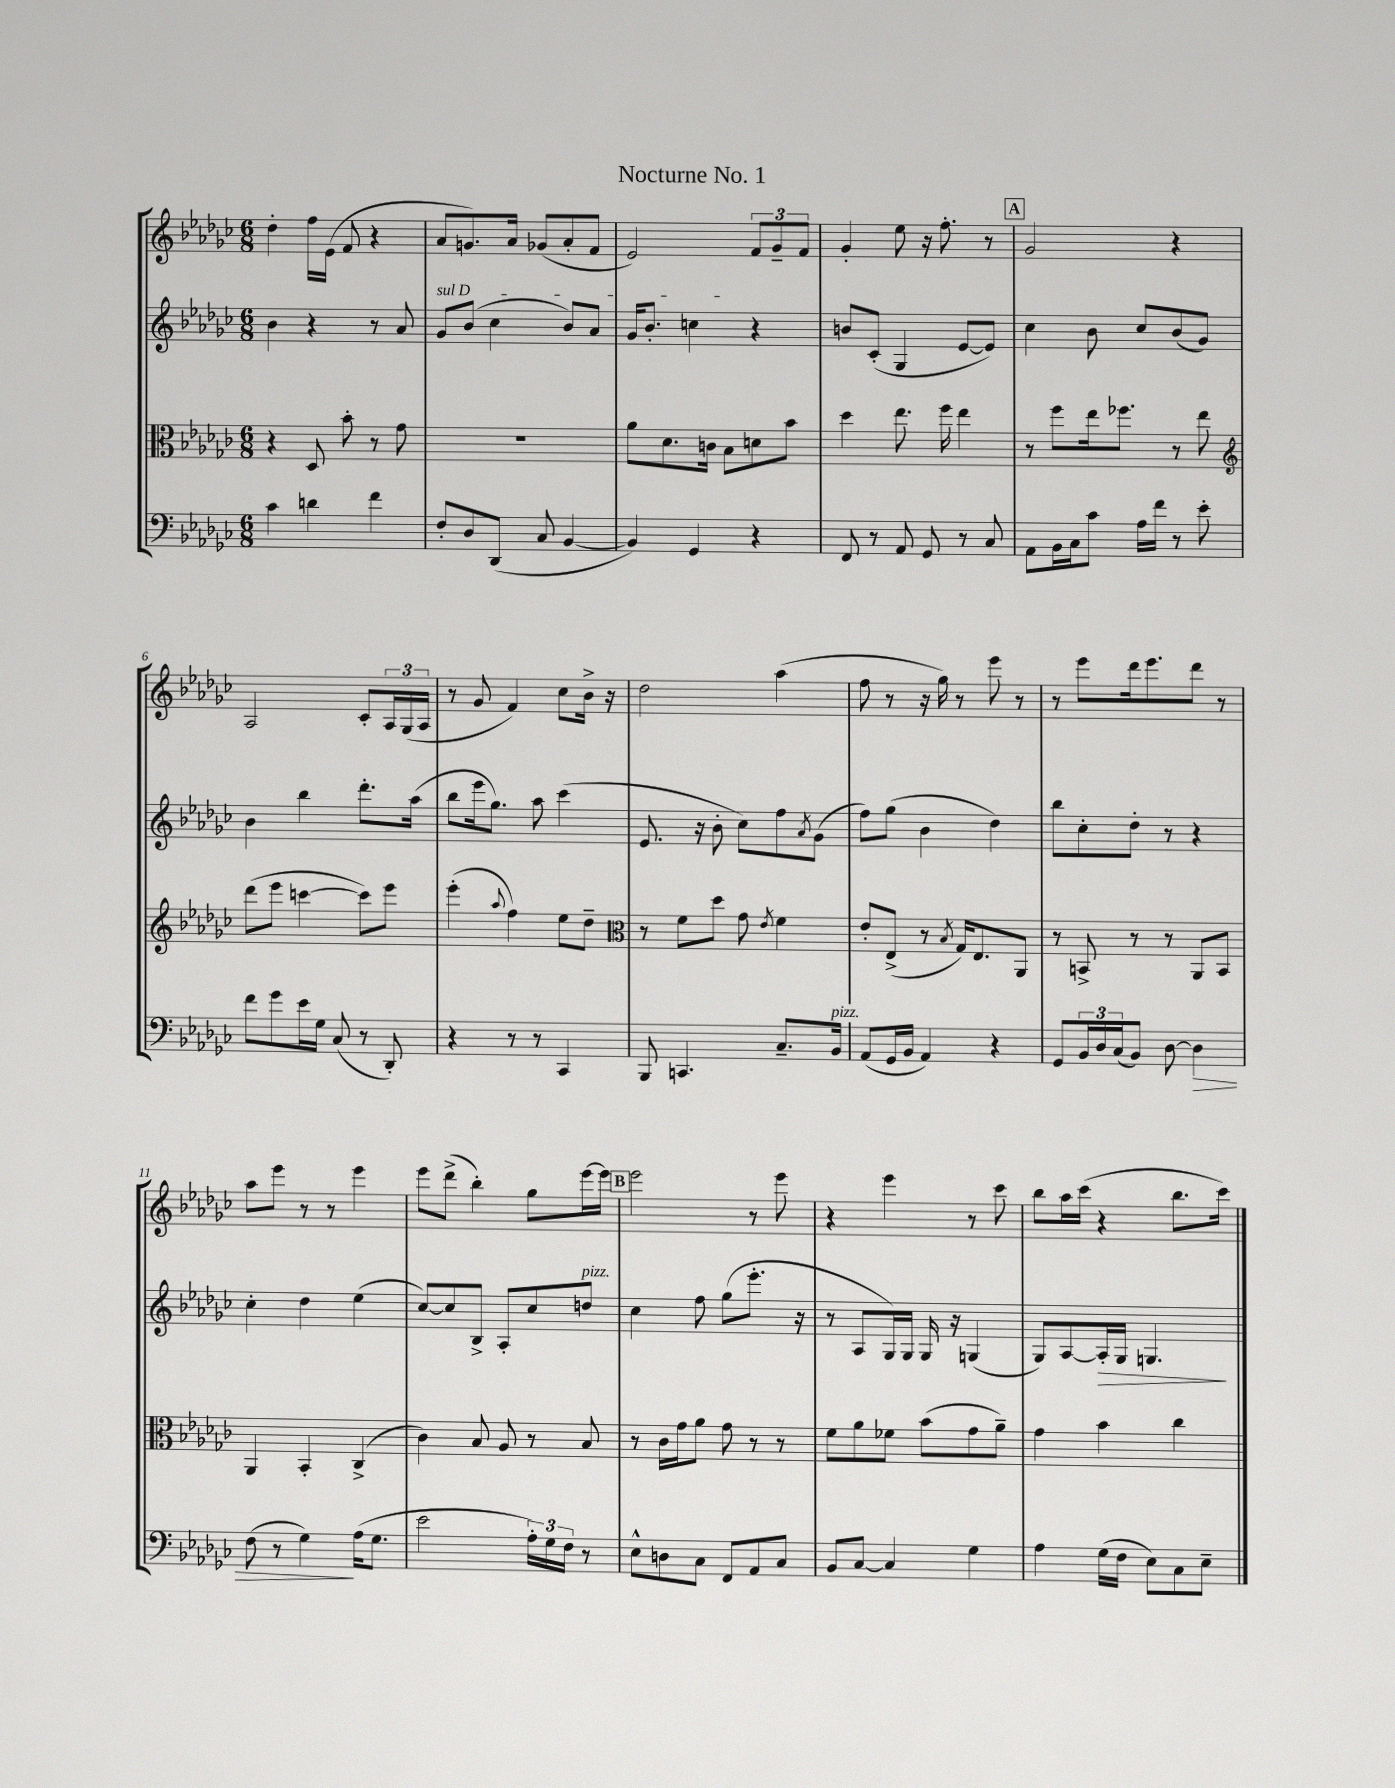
\header { title = "Nocturne No. 1" }
<<
\new StaffGroup <<
\new Staff = "s0" {
    \clef treble \key ges \major \numericTimeSignature \time 6/8
    des''4-. f''16 ees'16( f'8 r4 |
    aes'8 g'8.) aes'16 ges'8( aes'8-. f'8 |
    ees'2) \tuplet 3/2 { f'8 ges'8-- f'8 } |
    ges'4-. ees''8 r16 f''8.-. r8 |
    \mark \markup { \box "A" } ges'2 r4 |
    aes2 ces'8-. \tuplet 3/2 { aes16 ges16( aes16 } |
    r8 ges'8 f'4) ces''8 bes'16-> r16 |
    des''2 aes''4( |
    f''8 r8 r16 ges''16) r8 ees'''8 r8 |
    r8 ees'''8 des'''16 ees'''8. des'''8 r8 |
    aes''8 ees'''8 r8 r8 ees'''4 |
    ees'''8 des'''8->( bes''4-.) ges''8 ees'''16~ ees'''16 |
    \mark \markup { \box "B" } ees'''2 r8 ees'''8 |
    r4 ees'''4 r8 ces'''8 |
    bes''8 aes''16 ces'''16( r4 bes''8. ces'''16) \bar "|." |
}
\new Staff = "s1" {
    \clef treble \key ges \major \numericTimeSignature \time 6/8
    bes'4 r4 r8 aes'8 |
    \once \override TextSpanner.bound-details.left.text = \markup { \italic "sul D" } ges'8\startTextSpan bes'8( ces''4 bes'8) aes'8 |
    ges'16 bes'8.-. c''4\stopTextSpan r4 |
    b'8 ces'8-.( ges4 ees'8~ ees'8) |
    \mark \markup { \box "A" } ces''4 bes'8 ces''8 bes'8( ges'8) |
    bes'4 bes''4 des'''8.-. aes''16( |
    bes''8 ees'''16 ges''8.) aes''8 ces'''4( |
    ees'8. r16 bes'8-. ces''8) f''8 \acciaccatura { aes'8 } ges'8( |
    f''8) ges''8( bes'4 des''4) |
    bes''8 ces''8-. des''8-. r8 r4 |
    ces''4-. des''4 ees''4( |
    ces''8~) ces''8 bes8-> aes8-. ces''8 d''8^\markup { \italic "pizz." } |
    \mark \markup { \box "B" } ces''4 f''8 ges''8( ees'''8.-. r16 |
    r8 aes8 ges16) ges16 ges16 r16 g4( |
    ges8) aes8~ aes16-.\> ges16 g4.\! \bar "|." |
}
\new Staff = "s2" {
    \clef alto \key ges \major \numericTimeSignature \time 6/8
    r4 des8 bes'8-. r8 ges'8 |
    R2. |
    aes'8 des'8. c'16 bes8 d'8 bes'8 |
    des''4 ees''8. f''16 ees''4 |
    \mark \markup { \box "A" } r8 f''8 ees''16 fes''8. r8 ees''8 |
    \clef treble des'''8( ees'''8 c'''4~ c'''8) ees'''8 |
    ees'''4-.( \appoggiatura { aes''8 } f''4) ees''8 des''8-- |
    \clef alto r8 f'8 des''8 ges'8 \acciaccatura { ees'8 } f'4 |
    ees'8-. ees8->( r8 \acciaccatura { bes8 } ges16) ees8. aes,8 |
    r8 b,8-> r8 r8 aes,8 b,8 |
    aes,4 bes,4-. ces4->( |
    ces'4) bes8 aes8 r8 bes8 |
    \mark \markup { \box "B" } r8 ces'16 ges'16 aes'8 ges'8 r8 r8 |
    f'8 aes'8 fes'8 bes'8( ges'8 aes'8--) |
    ges'4 bes'4 ces''4 \bar "|." |
}
\new Staff = "s3" {
    \clef bass \key ges \major \numericTimeSignature \time 6/8
    ces'4 d'4 f'4 |
    f8-. des8 des,8( ces8 bes,4~ |
    bes,4) ges,4 r4 |
    f,8 r8 aes,8 ges,8 r8 ces8 |
    \mark \markup { \box "A" } aes,8 bes,16 ces16 ces'8 aes16 f'16 r8 ees'8-. |
    f'8 ges'8 ees'16 ges16 ces8( r8 des,8-.) |
    r4 r8 r8 ces,4 |
    bes,,8 c,4. ces8.-- bes,16^\markup { \italic "pizz." } |
    aes,8( ges,16 bes,16 aes,4) r4 |
    ges,8 \tuplet 3/2 { bes,16 des16 ces16( } bes,8) des8~ des4\> |
    f8( r8 ges4\!) aes16( ges8. |
    ees'2 \tuplet 3/2 { aes16-.) ges16 f16 } r8 |
    \mark \markup { \box "B" } ees8-^ d8 ces8 f,8 aes,8 ces8 |
    bes,8 ces8~ ces4 ges4 |
    aes4 ges16( f16 ees8) ces8 ees8-- \bar "|." |
}
>>
>>
